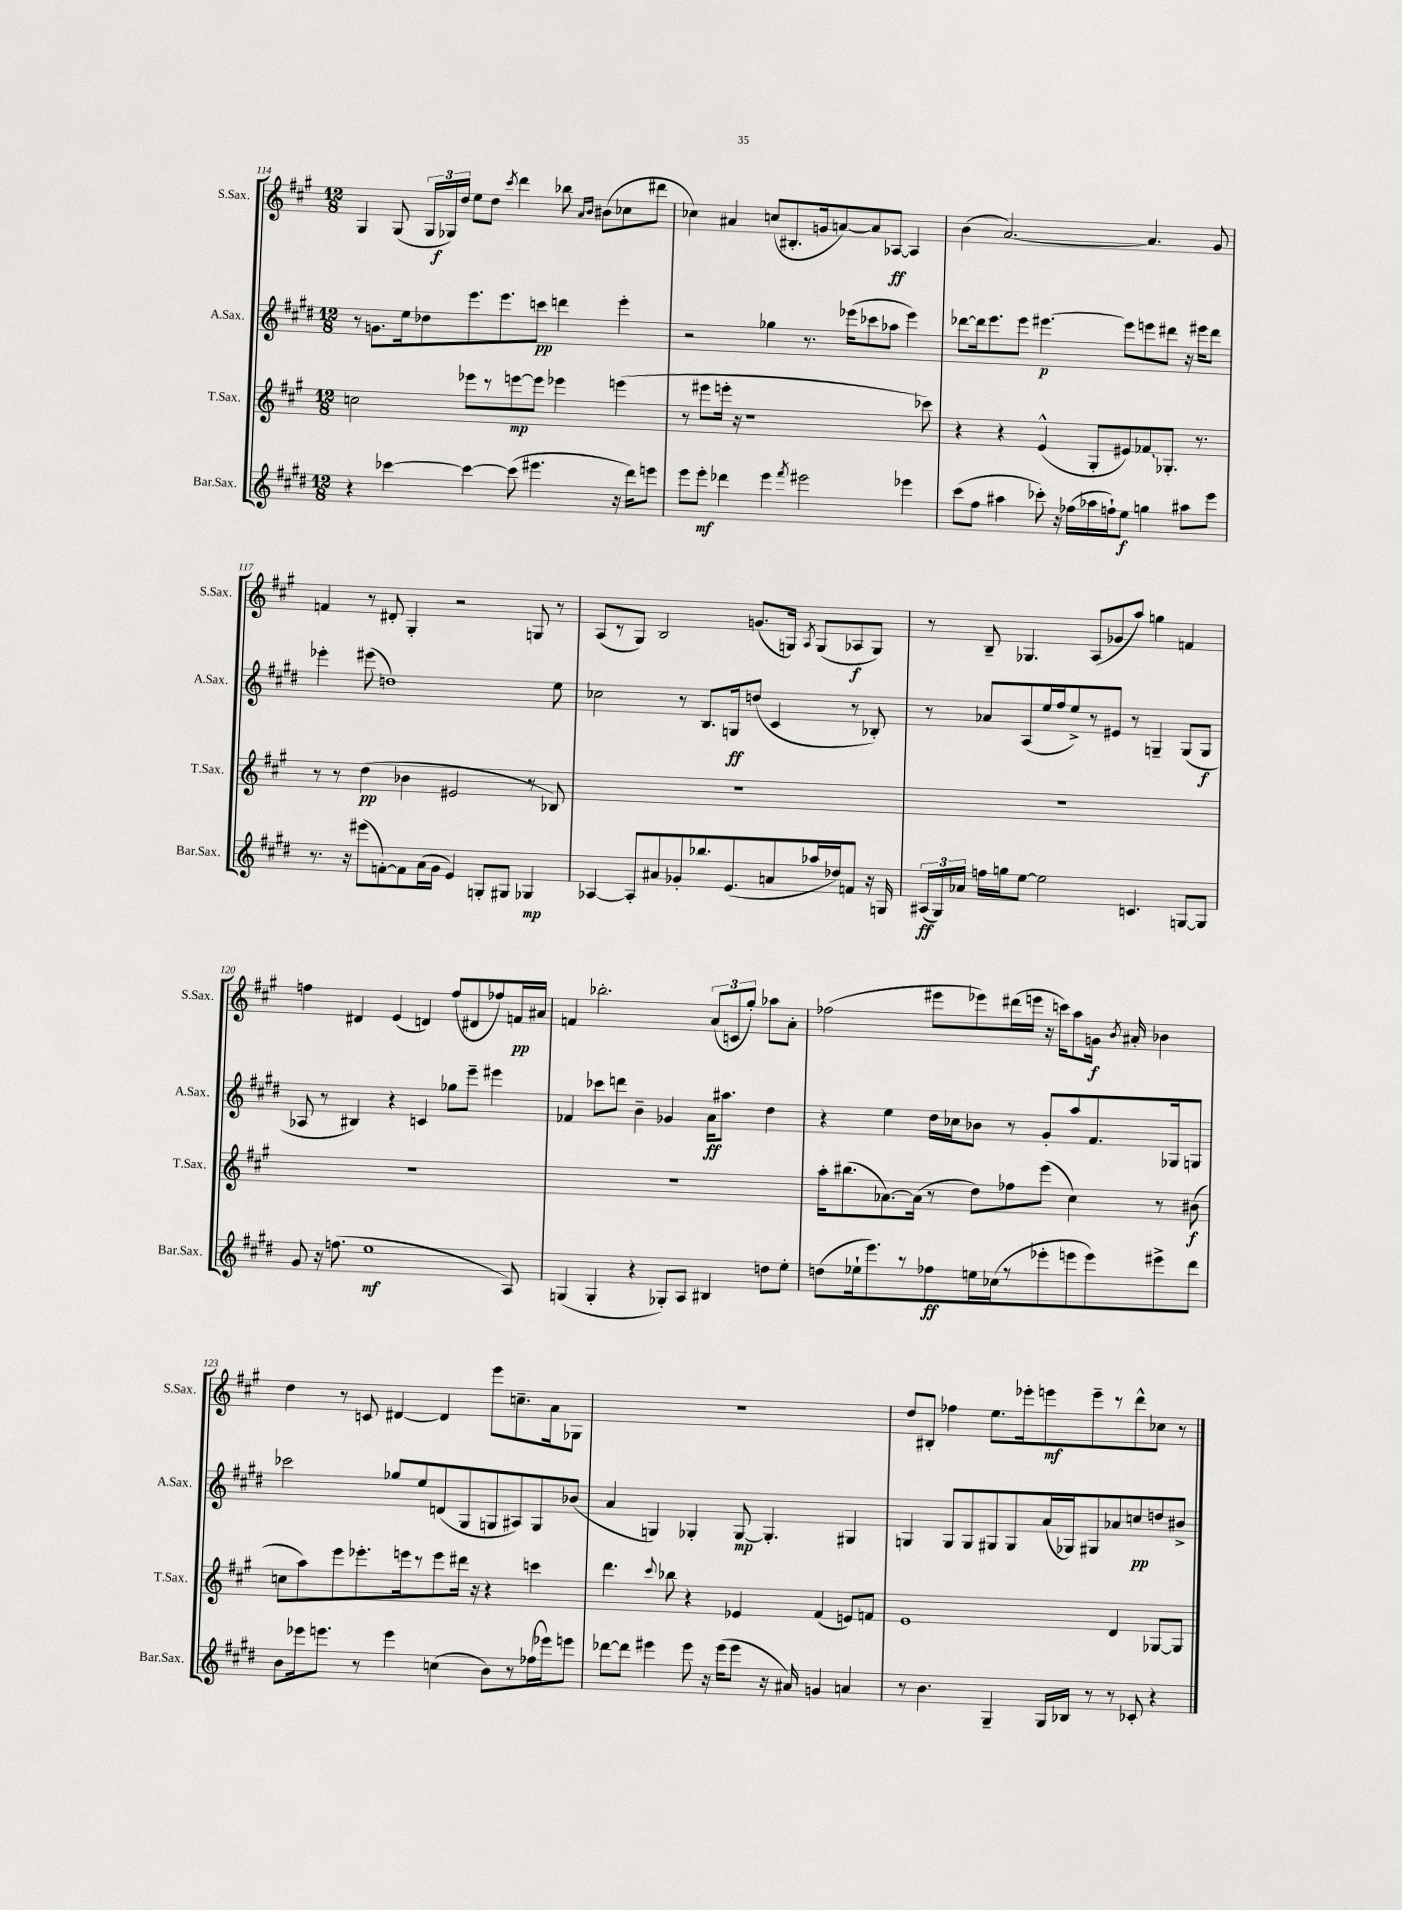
<<
\new StaffGroup <<
\new Staff = "s0" \with { instrumentName = "S.Sax." shortInstrumentName = "S.Sax." } {
    \clef treble \key a \major \numericTimeSignature \time 12/8
    \autoBeamOff gis4 gis8( \tuplet 3/2 { gis16[ ges16\f) d''16] } e''8[ d''8] \acciaccatura { cis'''8 } d'''4 bes''8 \grace { a'16[ b'16] } bis'8[( ces''8 dis'''8] |
    ces''4) ais'4 c''8[( bis8.-. g'16 a'8~) a'8 aes8]~\ff aes4 |
    b'4( a'2.~) a'4. gis'8 |
    f'4 r8 dis'8-. gis4-. r2 g8 r8 |
    a8[( r8 gis8]) b2 g'8.[( g16]) \acciaccatura { a8 } g8[( aes8\f g8]) |
    r8 b8-- ges4. a8[( ges'8 a''8]) g''4 f'4 |
    f''4 dis'4 e'4( d'4) f''8[( dis'8 fes''8) f'16\pp ais'16] |
    f'4 bes''2.-. \tuplet 3/2 { a'8[( c'8 gis''8]-.) } aes''8[ a'8]-. |
    fes''2( eis'''8[ ees'''8) dis'''16( e'''16] r16 c'''16[) a''8 g'16]\f \acciaccatura { b'8 } ais'16-. bes'4 |
    d''4 r8 c'8 dis'4~ dis'4 e'''8[ c''8.-- a'16 ges8] |
    R1. |
    d''8[ bis8]-. fes''4 e''8.[ ees'''16-. e'''8\mf e'''8-- r8 d'''8-^ ces''8] r8 \bar "|." |
}
\new Staff = "s1" \with { instrumentName = "A.Sax." shortInstrumentName = "A.Sax." } {
    \clef treble \key e \major \numericTimeSignature \time 12/8
    \autoBeamOff r8 g'8.[ e''16 des''8 e'''8. e'''8. c'''8]\pp d'''4 e'''4-. |
    r2 ges''4 r8. ees'''16[( ces'''8 aes''8] ees'''4) |
    des'''8[~ des'''16 e'''8. e'''8] eis'''4.~\p eis'''8[ e'''8 dis'''8] r16 eis'''16[ dis'''8] |
    ees'''4-. eis'''8( d''1) e''8 |
    ces''2 r8 b8.[ g16\ff d''8]( cis'4 r8 bes8-.) |
    r8 aes'8[ a8( e''16 fis''16 e''8->) r8 eis'8] r8 g4-- g8[( g8]\f |
    aes8 r8 bis4) r4 c'4 ges''8[ e'''8]-- eis'''4 |
    fes'4 ces'''8[ d'''8] b'4-- ges'4 a'16[\ff ais''8.] dis''4 |
    r4 e''4 dis''16[ ces''16 bes'8] r8 gis'8[-. a''8 fis'8. ges16 g8] |
    ces'''2 ges''8[ e''8 d'8( gis8 g8 ais8) g8 bes'8]( |
    a'4 g4) ges4-. ges8~\mp ges4.-. gis4 |
    g4 g8[ g8 gis8 gis8 a'16( ges16) gis8 aes'8 c''8\pp d''8 bis'8]-> \bar "|." |
}
\new Staff = "s2" \with { instrumentName = "T.Sax." shortInstrumentName = "T.Sax." } {
    \clef treble \key a \major \numericTimeSignature \time 12/8
    \autoBeamOff c''2 ees'''8[ r8 e'''8~\mp e'''8] ees'''4 e'''4( |
    r8 eis'''8[ e'''16]-. r16 r1 ces'''8) |
    r4 r4 e'4-^( gis8[-. eis'8) \once \override Glissando.style = #'zigzag fes'8\glissando ges8.]-. r8. |
    r8 r8 d''4\pp( bes'4 eis'2 r8 bes8) |
    R1. |
    R1. |
    R1. |
    R1. |
    a''16[-. bis''8.( aes'8.~) aes'16]( r8 d''8[) fes''8 e'''8]( cis''4) r8 bis'8\f( |
    c''8[ a''8) e'''8 ees'''8.-. e'''16 r8 e'''8 dis'''16] r16 r4 c'''4 |
    d'''4. \appoggiatura { cis'''8 } bes''8 r4 ees'4 fis'4( e'8[) f'8] |
    e'1 d'4 ges8[~ ges8] \bar "|." |
}
\new Staff = "s3" \with { instrumentName = "Bar.Sax." shortInstrumentName = "Bar.Sax." } {
    \clef treble \key e \major \numericTimeSignature \time 12/8
    \autoBeamOff r4 ces'''4~ ces'''4~ ces'''8( eis'''4. r16 dis'''16[) e'''8] |
    e'''8[ e'''8]-.\mf des'''4 e'''4 \acciaccatura { fis'''8 } eis'''2 ees'''4 |
    cis'''8[( fis''8] ais''4 ces'''8-.) r16 fes''16[( aes''16 f''16-!) e''8]\f g''4 ais''8[ e'''8] |
    r8. r16 eis'''8[( f'8~-.) f'8 a'16( gis'16] e'4) g8[-. gis8] ges4\mp |
    aes4~ aes8[-. ais'8 ges'8-. bes''8. e'8.( a'8 aes''16 des''16) f'8] r16 g16 |
    \tuplet 3/2 { ais16[\ff( gis16) aes'16] } f''16[ g''16 e''8]~ e''2 c'4. g8[~ g8] |
    gis'8 r16 f''8.( e''1\mf a8) |
    g4( g4-. r4 ges8[-.) a8] bis4 d''8[ e''8]-. |
    d''8[( ees''16-! e'''8.) r8 fes''8\ff e''16 ces''16( r8 ees'''8-. e'''8 e'''8) eis'''8-> dis'''8] |
    b'8[ ees'''16 e'''8.] r8 e'''4 c''4( b'8[) r8 fes''16( ees'''16) e'''8] |
    des'''8[~ des'''8] eis'''4 eis'''8 r16 eis'''16[( eis'''8] r16 ais'16) g'4 a'4 |
    r8 b'4. gis4-- gis16[ bes16] r8 r8 ces'8-. r4 \bar "|." |
}
>>
>>
\layout { \context { \Score currentBarNumber = #114 } }
